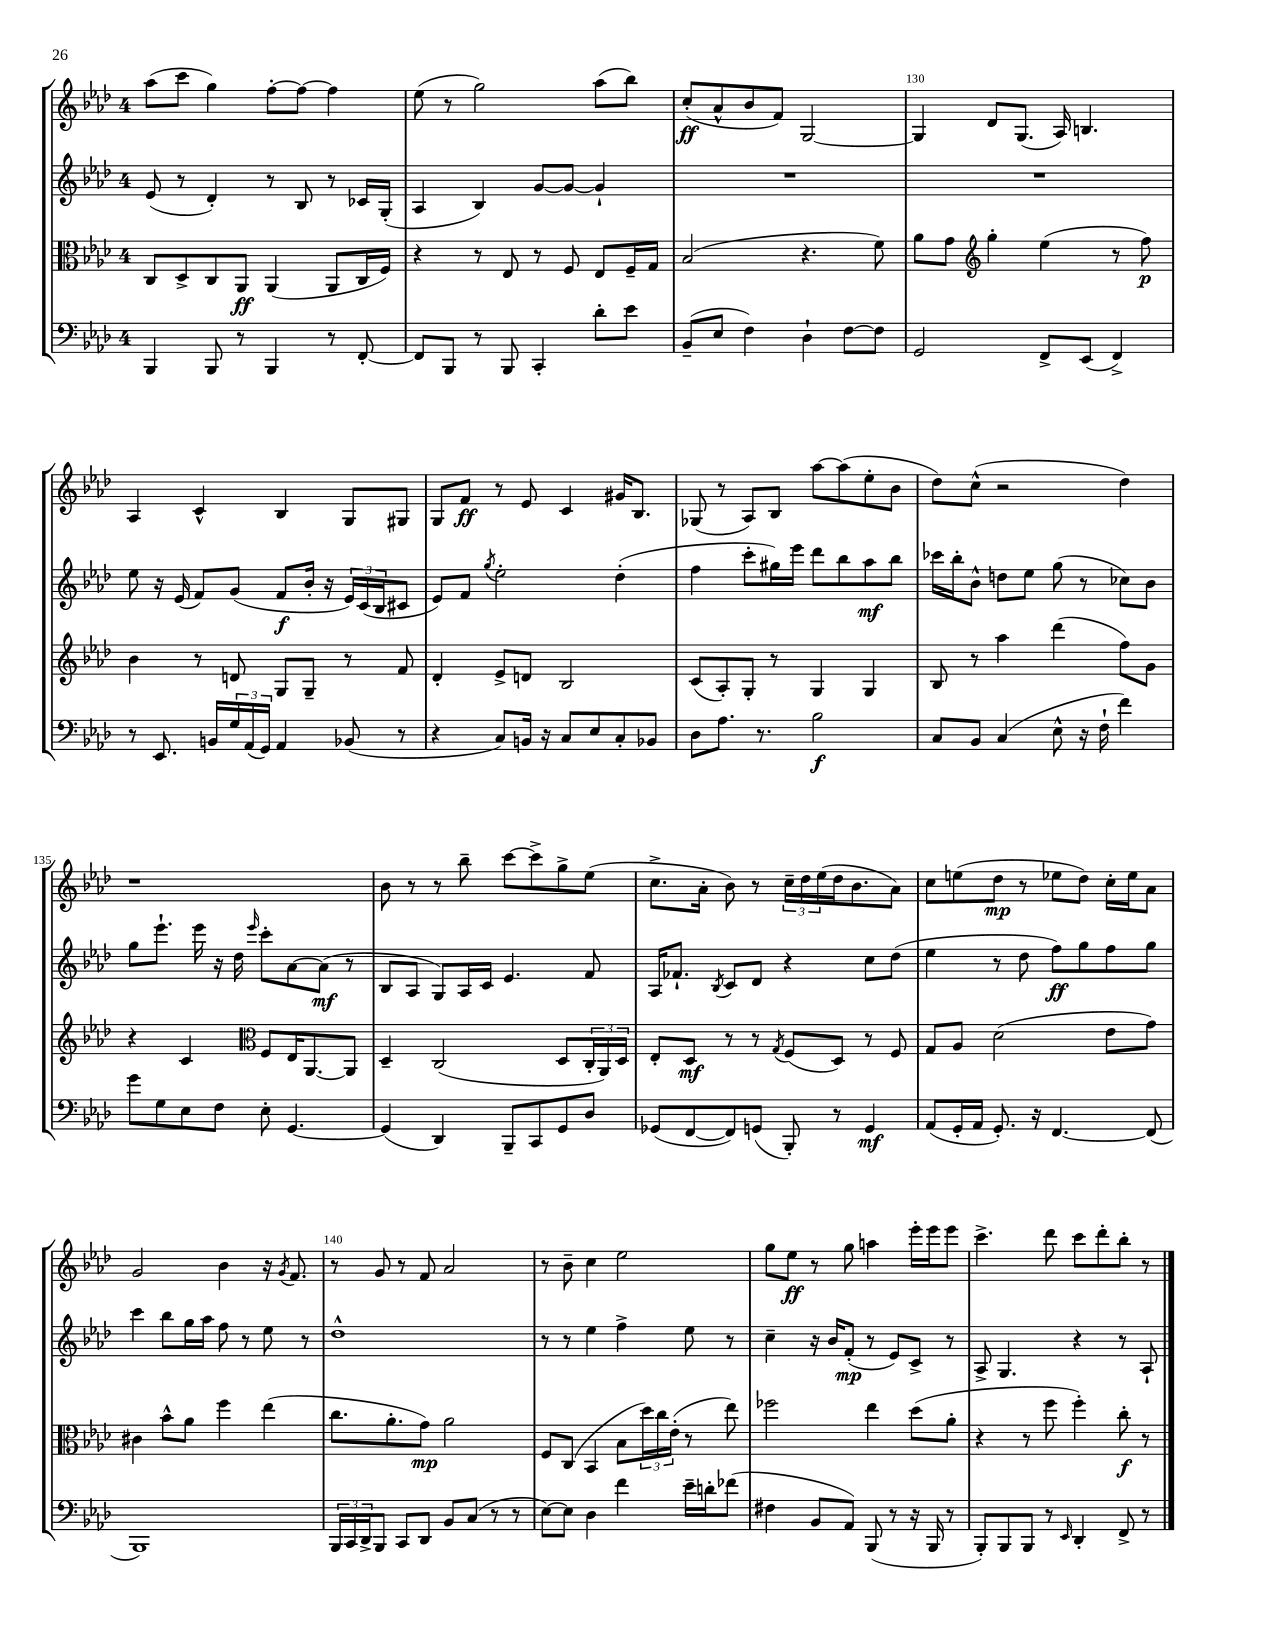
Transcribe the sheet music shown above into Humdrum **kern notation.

**kern	**kern	**kern	**kern
*staff4	*staff3	*staff2	*staff1
*clefF4	*clefC3	*clefG2	*clefG2
*k[b-e-a-d-]	*k[b-e-a-d-]	*k[b-e-a-d-]	*k[b-e-a-d-]
*M4/4	*M4/4	*M4/4	*M4/4
4BBB-/	8C/L	(8e-/	(8aa-\L
.	8D-^/	8r	8ccc\J
8BBB-/	8C/	4d-'/)	4gg\)
8r	8AA-/J	.	.
4BBB-/	(4AA-/	8r	[8ff'\L
.	.	8B-/	8ff\_J
8r	8AA-/L	8r	4ff\]
[8FF'/	16C/L	16c-/LL	.
.	16F/JJ)	(16G'/JJ	.
=	=	=	=
8FF/]L	4r	4A-/	(8ee-\
8BBB-/J	.	.	8r
8r	8r	4B-/)	2gg\)
8BBB-/	8E-/	.	.
4CC'/	8r	[8g/L	.
.	8F/	8g/_J	.
8d-'\L	8E-/L	4g`/]	(8aa-\L
8e-\J	16F~/L	.	8bb-\J)
.	16G/JJ	.	.
=	=	=	=
(8BB-~/L	(2B-/	1r	(8cc'/L
8E-/J	.	.	8a-^^/
4F\)	.	.	8b-/
.	.	.	8f/J)
4D-`\	4.r	.	[2G/
[8F\L	.	.	.
8F\]J	8f\)	.	.
=	=	=	=
2GG/	8a-\L	1r	4G/]
.	8g\J	.	.
*	*clefG2	*	*
.	4gg'\	.	8d-/L
.	.	.	(8.G/J
8FF^/L	(4ee-\	.	.
.	.	.	16A-/)
(8EE-/J	.	.	4.B/
4FF^/)	8r	.	.
.	8ff\)	.	.
=	=	=	=
8r	4b-\	8ee-\	4A-/
8.EE-/	.	16r	.
.	.	(16e-/	.
.	8r	8f/L)	4c^^/
16BB/LL	.	.	.
24G/	8d/	(8g/J	.
(24AA-/	.	.	.
24GG/JJ)	.	.	.
4AA-/	8G/L	8f/L	4B-/
.	8G~/J	16b-'/Jk	.
.	.	16r	.
(8BB-/	8r	24e-/LL)	8G/L
.	.	(24c/	.
.	.	24B-/J	.
8r	8f/	8c#/J	8G#/J
=	=	=	=
4r	4d-'/	8e-/L)	8G/L
.	.	8f/J	8f/J
.	.	8qgg/	.
8C/L)	8e-^/L	2ee-'\	8r
16BB/Jk	8d/J	.	8e-/
16r	.	.	.
8C/L	2B-/	.	4c/
8E-/	.	.	.
8C'/	.	(4dd-'\	16g#/LK
.	.	.	8.B-/J
8BB-/J	.	.	.
=	=	=	=
8D-\L	(8c/L	4ff\	(8G-/
8.A-\J	8A-'/)	.	8r
.	8G'/J	8ccc'\L	8A-/L)
8.r	.	.	.
.	8r	16gg#\L)	8B-/J
.	.	16eee-\JJ	.
2B-\	4G/	8ddd-\L	[8aa-\L
.	.	8bb-\	(8aa-\]
.	4G/	8aa-\	8ee-'\
.	.	8bb-\J	8b-\J
=	=	=	=
8C/L	8B-/	16ccc-\LL	8dd-\L)
.	.	16bb-'\J	.
8BB-/J	8r	8b-^^\J	(8cc^^\J
(4C/	4aa-\	8dd\L	2r
.	.	8ee-\J	.
8E-^^\	(4ddd-\	(8gg\	.
16r	.	8r	.
16F`\	.	.	.
4f\)	8ff\L)	8cc-\L)	4dd-\)
.	8g\J	8b-\J	.
=	=	=	=
8g\L	4r	8gg\L	1r
8G\	.	8.eee-`\J	.
8E-\	4c/	.	.
.	.	16eee-\	.
8F\J	.	16r	.
.	.	16dd-\	.
*	*clefC3	*	*
.	.	16qqeee-/	.
8E-'\	8F/L	8ccc'\L	.
[4.GG/	16E-/K	[8a-\	.
.	[8.AA-/	.	.
.	.	(8a-\]J	.
.	8AA-/]J	8r	.
=	=	=	=
(4GG/]	4D-~/	8B-/L	8b-\
.	.	8A-/J	8r
4DD-/)	(2C/	8G/L)	8r
.	.	16A-/L	8bb-~\
.	.	16c/JJ	.
8BBB-~/L	.	4.e-/	[8ccc\L
8CC/	.	.	8ccc^\]
8GG/	8D-/L	.	8gg^\
8D-/J	24C'/L	8f/	(8ee-\J
.	24AA-/)	.	.
.	24D-/JJ	.	.
=	=	=	=
(8GG-/L	8E-'/L	16A-/LK	8.cc^\L
.	.	8.f-`/J	.
[8FF/	8D-/J	.	.
.	.	.	16a-'\Jk
.	.	8qB-/	.
8FF/])	8r	8c/L	8b-\)
(8GG/J	8r	8d-/J	8r
.	8qG/	.	.
8BBB-'/)	(8F/L	4r	24cc~\LL
.	.	.	24dd-\
.	.	.	(24ee-\
8r	8D-/J)	.	16dd-\J
.	.	.	8.b-\
4GG/	8r	8cc\L	.
.	8F/	(8dd-\J	8a-\J)
=	=	=	=
(8AA-/L	8G/L	4ee-\	8cc\L
16GG'/L	8A-/J	.	(8ee\
16AA-/JJ	.	.	.
8.GG'/)	(2d-\	8r	8dd-\J
.	.	8dd-\	8r
16r	.	.	.
[4.FF/	.	8ff\L)	8ee-\L
.	.	8gg\	8dd-\J)
.	8e-\L	8ff\	16cc'\LL
.	.	.	16ee-\J
(8FF/]	8g\J)	8gg\J	8a-\J
=	=	=	=
1BBB-)	4c#\	4ccc\	2g/
.	8b-^^\L	8bb-\L	.
.	8a-\J	16gg\L	.
.	.	16aa-\JJ	.
.	4ff\	8ff\	4b-\
.	.	8r	.
.	(4ee-\	8ee-\	16r
.	.	.	8qg/
.	.	.	8.f/
.	.	8r	.
=	=	=	=
24BBB-/LL	8.cc\L	1dd-^^	8r
24CC/	.	.	.
24DD-^/J	.	.	.
8BBB-/J	.	.	8g/
.	8.a-'\	.	.
8CC/L	.	.	8r
8DD-/J	8g\J)	.	8f/
8BB-/L	2a-\	.	2a-/
(8C/J	.	.	.
8r	.	.	.
8r	.	.	.
=	=	=	=
[8E-\L)	8F/L	8r	8r
8E-\]J	(8C/J	8r	8b-~\
4D-\	4BB-/	4ee-\	4cc\
4f\	8B-\L	4ff^\	2ee-\
.	24dd-\L)	.	.
.	24cc\	.	.
.	(24e-'\JJ	.	.
16e-~\LL	8r	8ee-\	.
16d'\J	.	.	.
(8f-\J	8ee-\)	8r	.
=	=	=	=
4F#\	2ff-\	4cc~\	8gg\L
.	.	.	8ee-\J
8BB-/L	.	16r	8r
.	.	16b-/LK	.
8AA-/J)	.	(8f'/J	8gg\
(8BBB-/	4ee-\	8r	4aa\
8r	.	8e-/L)	.
16r	(8dd-\L	8c^/J	16eee-'\LL
16BBB-/	.	.	16eee-\J
8r	8a-'\J	8r	8eee-\J
=	=	=	=
8BBB-'/L)	4r	8A-^/	4.ccc^\
8BBB-/	.	4.G/	.
8BBB-/J	8r	.	.
8r	8ff\	.	8ddd-\
16qqEE-/	.	.	.
4DD-'/	4ff'\)	4r	8ccc\L
.	.	.	8ddd-'\
8FF^/	8cc'\	8r	8bb-'\J
8r	8r	8A-`/	8r
==	==	==	==
*-	*-	*-	*-
